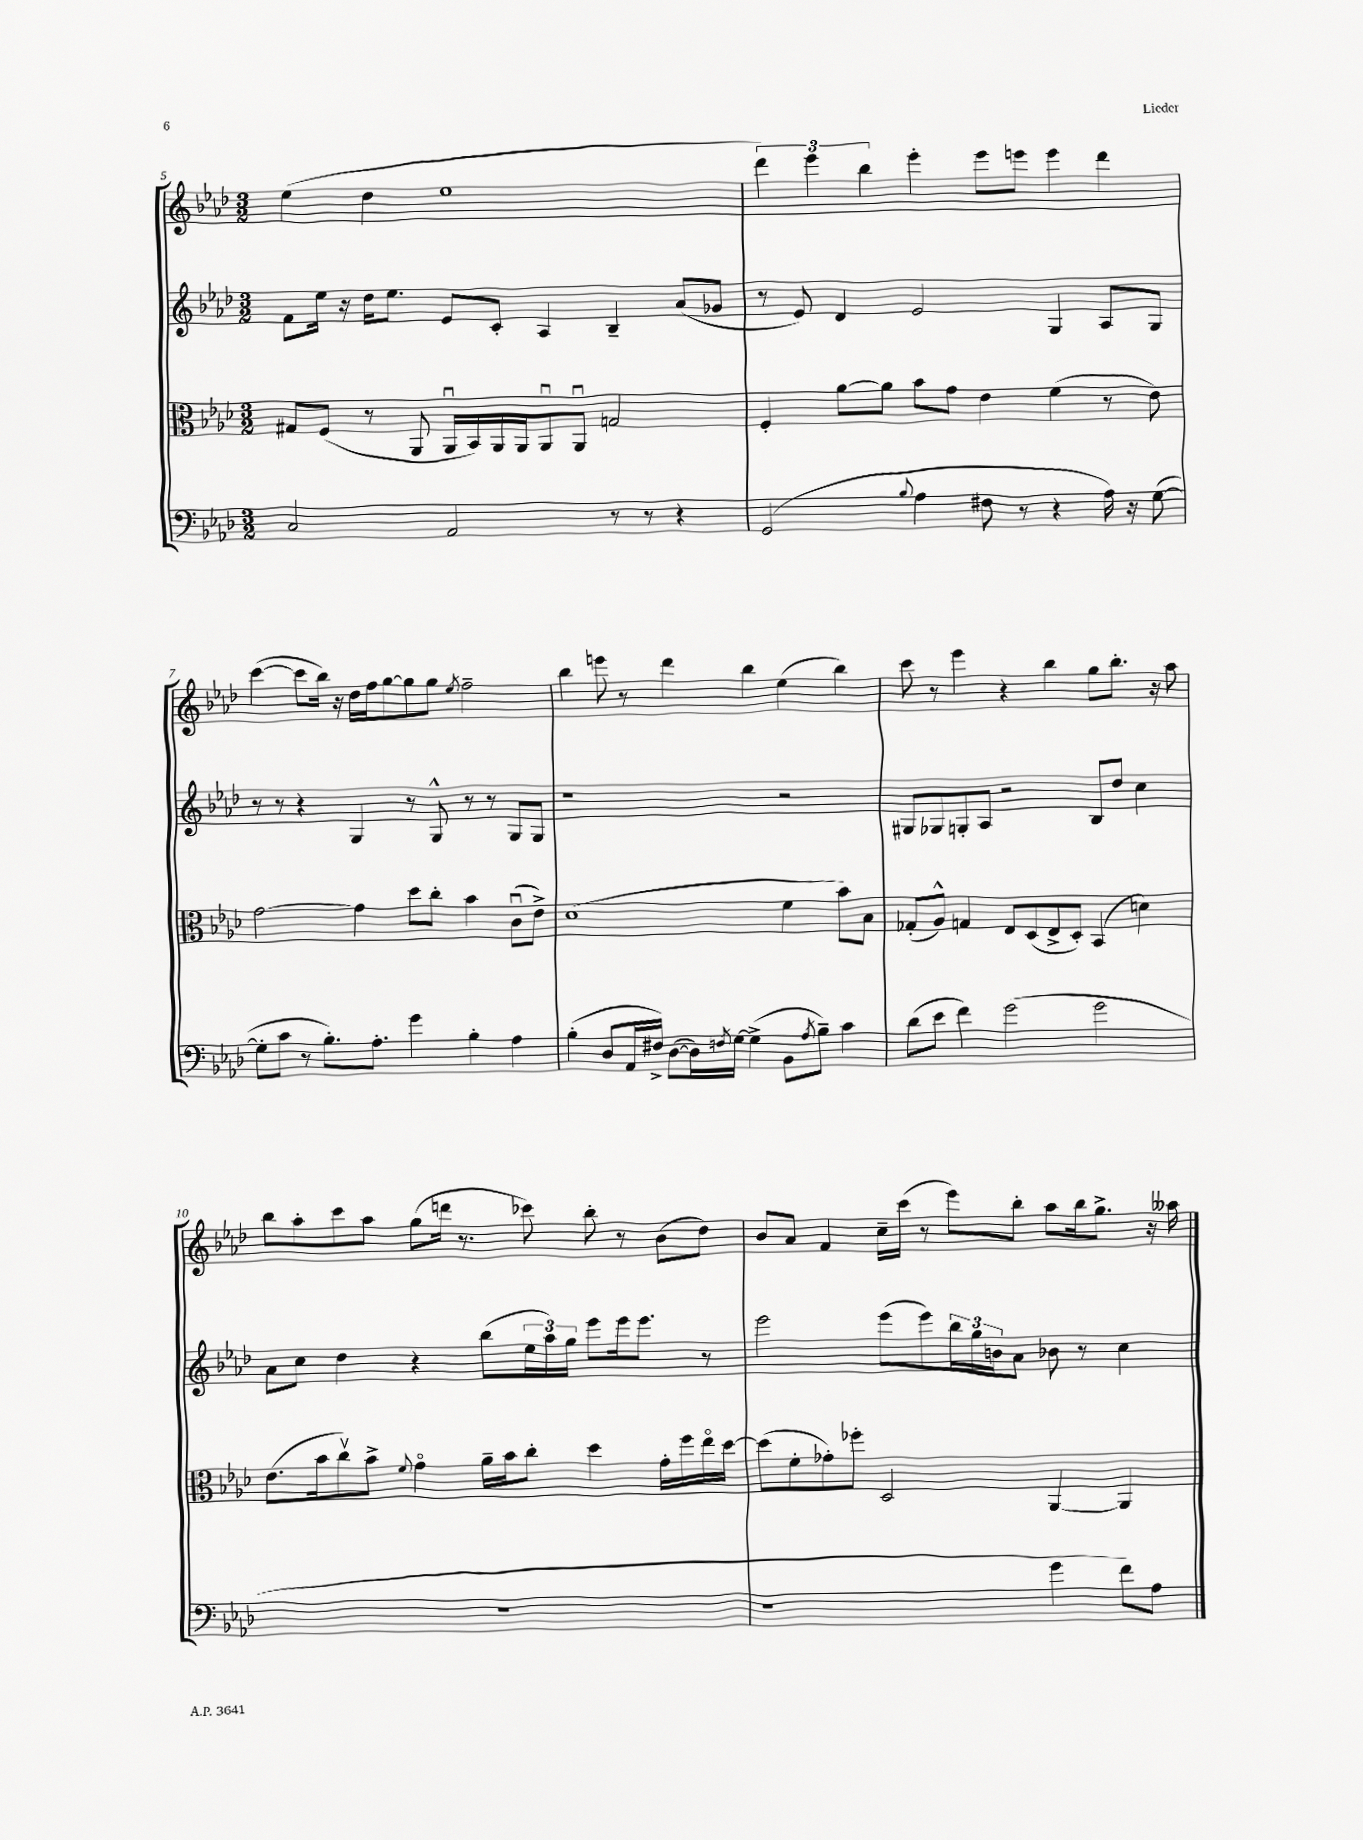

**kern	**kern	**kern	**kern
*staff4	*staff3	*staff2	*staff1
*clefF4	*clefC3	*clefG2	*clefG2
*k[b-e-a-d-]	*k[b-e-a-d-]	*k[b-e-a-d-]	*k[b-e-a-d-]
*M3/2	*M3/2	*M3/2	*M3/2
2C	8G#	8f	(4ee-
.	(8F	16ee-	.
.	.	16r	.
.	8r	16dd-	4dd-
.	.	8.ee-	.
.	8AA-	.	.
2AA-	16AA-u	8e-	1ee-
.	16BB-)	.	.
.	16AA-	8c'	.
.	16AA-	.	.
.	8AA-u	4A-	.
.	8AA-u	.	.
8r	2G	4B-~	.
8r	.	.	.
4r	.	(8a-	.
.	.	8g-	.
=	=	=	=
(2GG	4F'	8r	6ddd-)
.	.	8e-)	.
.	.	.	6eee-
.	[8a-	4d-	.
.	.	.	6bb-
.	8a-]	.	.
8qqB-	.	.	.
4A-	8b-	2e-	4eee-'
.	8g	.	.
8F#	4e-	.	8eee-
8r	.	.	8eee
4r	(4f	4G	4eee
16A-)	8r	8A-	4ddd-
16r	.	.	.
([8G	8e-)	8G	.
=	=	=	=
8G']	[2g	8r	([4ccc
8c	.	8r	.
8r	.	4r	8ccc]
8.B-')	.	.	16bb-)
.	.	.	16r
.	4g]	4G	16dd-
8.A-'	.	.	16ff
.	.	.	[8gg
4g	8dd-	8r	8gg]
.	8cc'	8G^^	8gg
.	.	.	8qee-
4B-'	4b-	8r	2ff~
.	.	8r	.
4A-	(8cu	8G	.
.	8e-^)	8G	.
=	=	=	=
(4B-'	(1d-	1r	4bb-
8D-	.	.	8eee
16AA-	.	.	8r
16F#^)	.	.	.
([8D-	.	.	4ddd-
16D-])	.	.	.
8qF	.	.	.
[16G	.	.	.
(4G^]	.	.	4bb-
8BB-	4f	2r	(4ee-
8qA-	.	.	.
8B-~)	.	.	.
4c	8b-)	.	4bb-)
.	8B-	.	.
=	=	=	=
(8d-	(8G-'	8G#	8ccc
8e-	8A-^^)	8G-	8r
4f)	4G	8G'	4eee-
.	.	8A-	.
(2g	8E-	2r	4r
.	(8D-	.	.
.	8E-^	.	4bb-
.	8D-')	.	.
2g	(4BB-	8B-	8gg
.	.	8dd-	8.bb-'
.	4d)	4cc	.
.	.	.	16r
.	.	.	8aa-
=	=	=	=
1.r	(8.e-	8a-	8bb-
.	.	8cc	8aa-'
.	16b-	.	.
.	8ccv)	4dd-	8ccc
.	8b-^	.	8aa-
.	8qqf	.	.
.	4go	4r	(8gg
.	.	.	16ddd
.	.	.	8.r
.	16a-~	(8bb-	.
.	16b-	.	.
.	8cc'	24ee-	8ccc-)
.	.	24aa-)	.
.	.	24gg	.
.	4dd-	8eee-	8bb-'
.	.	16eee-	8r
.	.	8.eee-	.
.	16g'	.	(8b-
.	16ff	.	.
.	16ee-o	8r	8dd-)
.	[16dd-	.	.
=	=	=	=
1r	(8dd-]	2eee-	8b-
.	8f'	.	8a-
.	8g-')	.	4f
.	8ff-'	.	.
.	2D-	(8eee-	16cc~
.	.	.	(16ccc
.	.	8eee-)	8r
.	.	24bb-	8eee-)
.	.	24gg	.
.	.	24b	.
.	.	8a-	8bb-'
4g	[4AA-	8b-	8aa-
.	.	8r	16bb-
.	.	.	8.gg^
8f)	4AA-]	4cc	.
8A-	.	.	16r
.	.	.	16aa--
==	==	==	==
*-	*-	*-	*-
